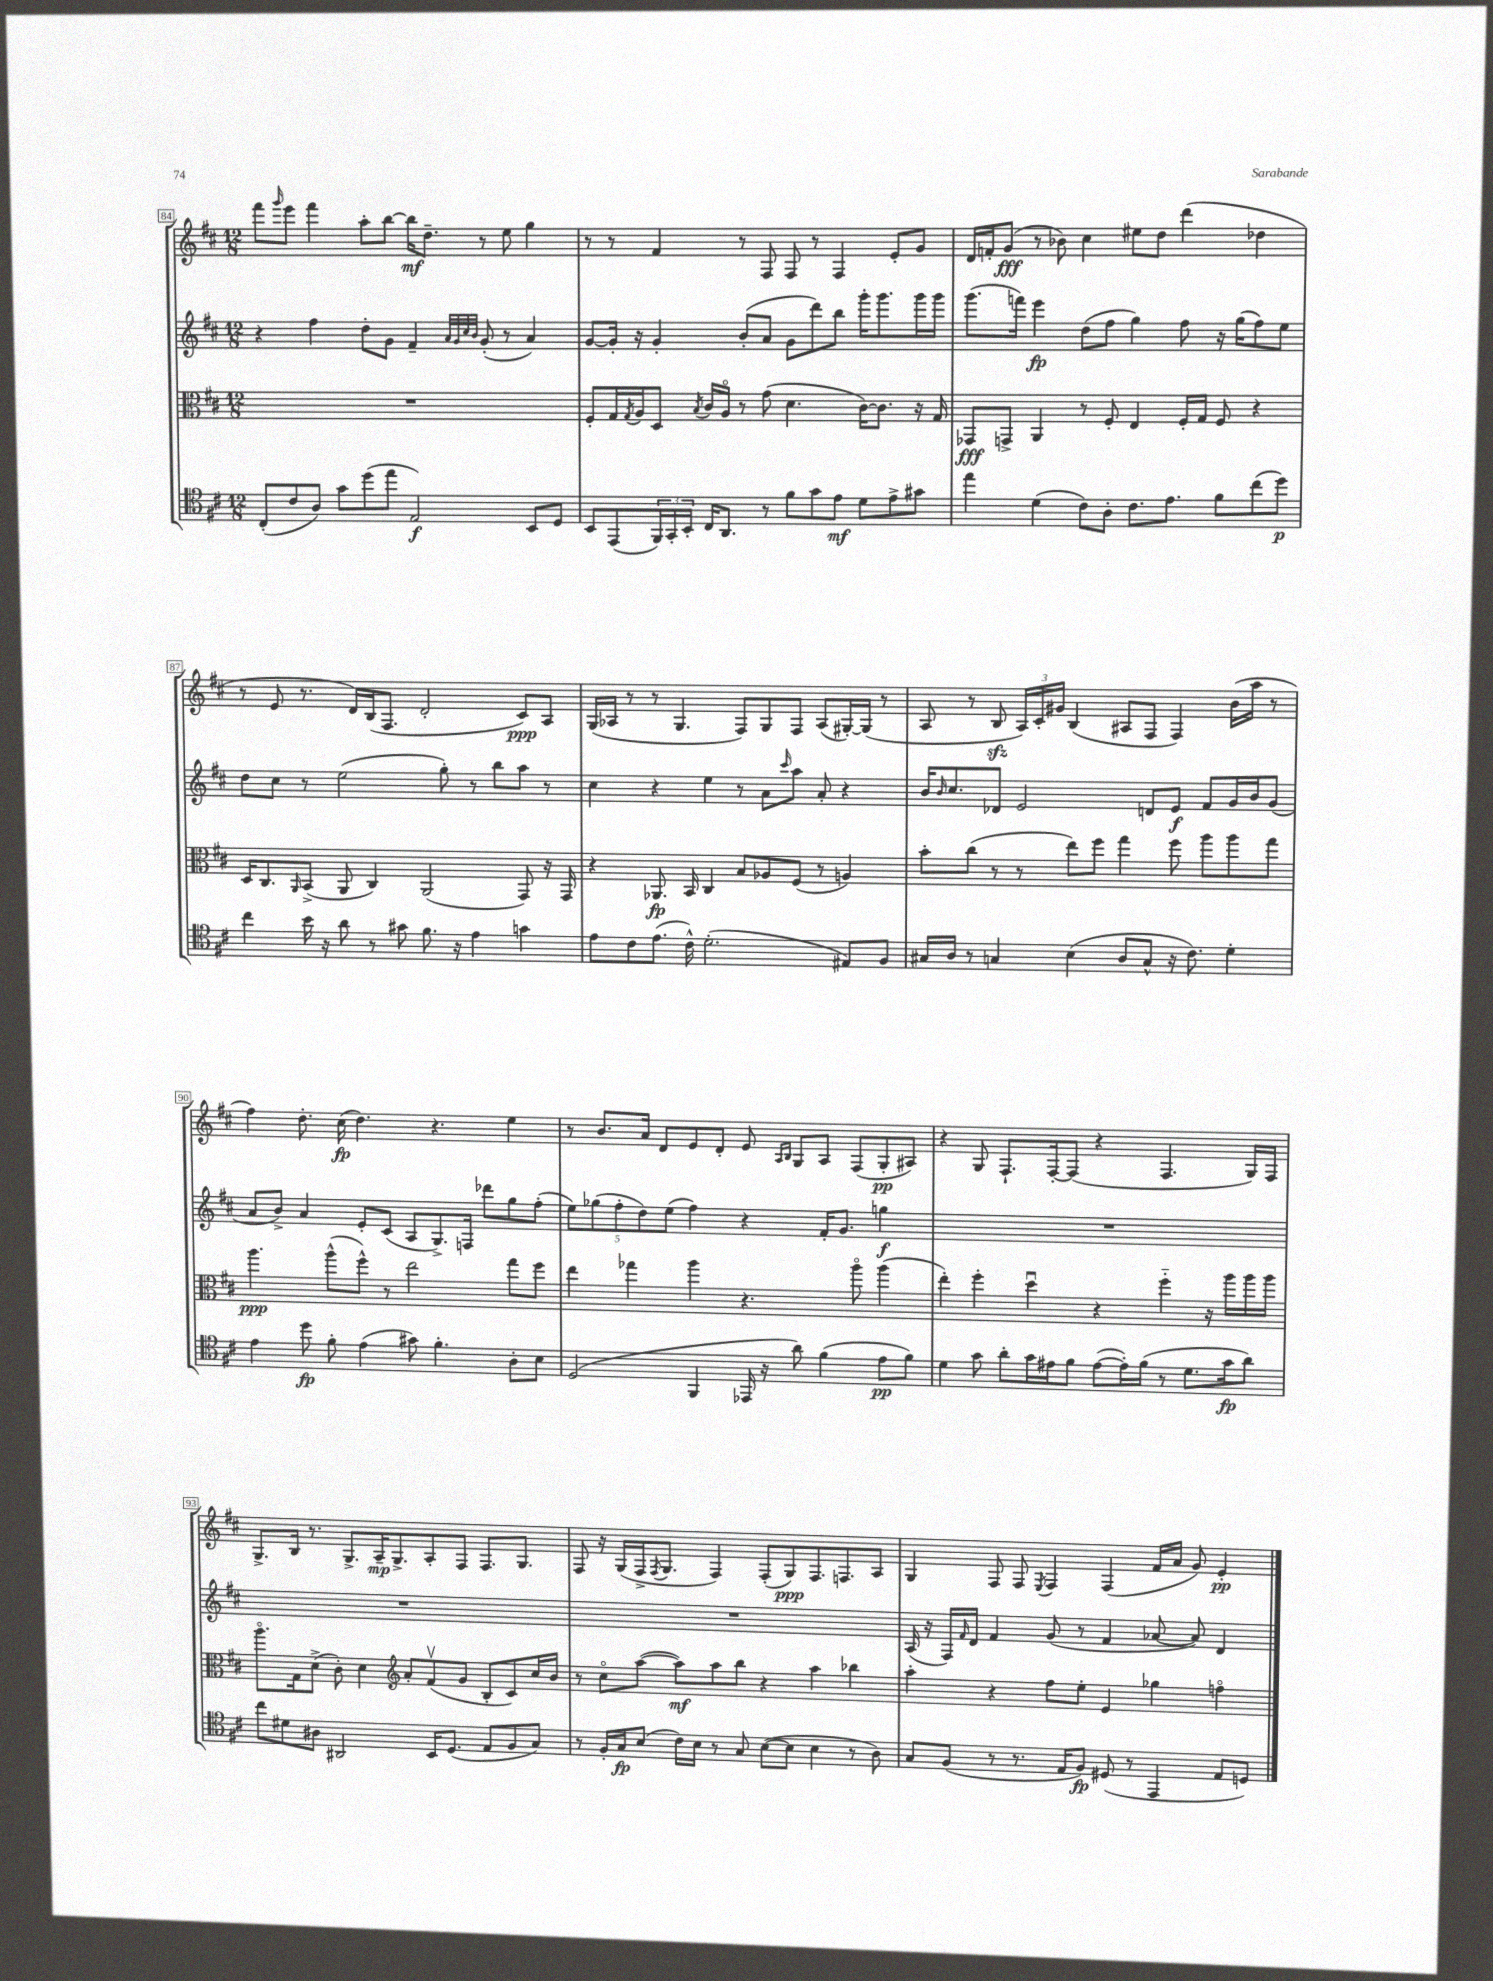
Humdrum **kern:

**kern	**dynam	**kern	**dynam	**kern	**dynam	**kern	**dynam
*part4	*part4	*part3	*part3	*part2	*part2	*part1	*part1
*staff4	*staff4	*staff3	*staff3	*staff2	*staff2	*staff1	*staff1
*clefC4	*	*clefC3	*	*clefG2	*	*clefG2	*
*k[f#c#]	*	*k[f#c#]	*	*k[f#c#]	*	*k[f#c#]	*
*M12/8	*	*M12/8	*	*M12/8	*	*M12/8	*
=84	=84	=84	=84	=84	=84	=84	=84
(8C#'/L	.	1.r	.	4r	.	8fff#\L	.
.	.	.	.	.	.	16qqggg/	.
8c#/	.	.	.	.	.	8eee\J	.
8A/J)	.	.	.	4ff#\	.	4fff#\	.
8g\L	.	.	.	.	.	.	.
(8dd\	.	.	.	8dd'\L	.	8aa'\L	.
8ee\J	.	.	.	8g\J	.	[8bb\J	.
2E/)	f	.	.	4f#~/	.	16bb\KL]	mf
.	.	.	.	.	.	8.dd~\J	.
.	.	.	.	32qqa/LLL	.	.	.
.	.	.	.	32qqg/	.	.	.
.	.	.	.	32qqcc#/	.	.	.
.	.	.	.	32qqb/JJJ	.	.	.
.	.	.	.	(8g'/	.	8r	.
.	.	.	.	8r	.	8ee\	.
8BB/L	.	.	.	4a/)	.	4gg\	.
8D/J	.	.	.	.	.	.	.
=85	=85	=85	=85	=85	=85	=85	=85
8BB/L	.	8F#'/L	.	[8g/L	.	8r	.
(8EE/	.	16G/L	.	16g'/Jk]	.	8r	.
.	.	8qG/	.	.	.	.	.
.	.	16A/J	.	16r	.	.	.
24FF#/L)	.	8D/J	.	4g'/	.	4f#/	.
24GG'/	.	.	.	.	.	.	.
24BB'/JJ	.	.	.	.	.	.	.
.	.	8qB/	.	.	.	.	.
16C#/KL	.	16c#/LL	.	.	.	.	.
8.AA/J	.	16A/JJ	.	.	.	.	.
.	.	8r	.	(8b'/L	.	8r	.
8r	.	(8g\	.	8a/J	.	8F#/	.
8f#\L	.	4.d\	.	8g\L	.	8F#/	.
8g\	.	.	.	8ddd\)	.	8r	.
8e\J	mf	.	.	8bb\J	.	4F#/	.
8d\L	.	[16c#\KL)	.	16ggg'\KL	.	.	.
.	.	8.c#\J]	.	8.ggg\	.	.	.
8e^\	.	.	.	.	.	8e'/L	.
8g#X\J	.	16r	.	16ggg\L	.	8g/J	.
.	.	16G/	.	16ggg\JJ	.	.	.
=86	=86	=86	=86	=86	=86	=86	=86
4ee\	.	8GG-X/L	fff	(8.ggg\L	.	16d/LL	.
.	.	.	.	.	.	16fn'/J	.
.	.	8GGn^/J	.	.	.	(8g/J	fff
.	.	.	.	16fffn\Jk)	.	.	.
(4d\	.	4AA/	.	4eee\	fp	8r	.
.	.	.	.	.	.	8b-X\)	.
8c#\L)	.	8r	.	(8dd\L	.	4cc#\	.
8A'\J	.	8F#'/	.	8ff#\J	.	.	.
8.c#\L	.	4E/	.	4gg\)	.	8ee#X\L	.
.	.	.	.	.	.	8dd\J	.
8.e\J	.	.	.	.	.	.	.
.	.	16F#'/LL	.	8ff#\	.	(4ddd\	.
.	.	16G/JJ	.	.	.	.	.
8f#\L	.	8F#/	.	16r	.	.	.
.	.	.	.	(16gg\KL	.	.	.
(8cc#\	.	4r	.	8ff#\)	.	4dd-X\	.
8dd\J)	p	.	.	8ee\J	.	.	.
!!LO:LB:g=z
=87	=87	=87	=87	=87	=87	=87	=87
4cc#\	.	16D/KL	.	8dd\L	.	8r	.
.	.	8.C#/	.	.	.	.	.
.	.	.	.	8cc#\J	.	8e/	.
.	.	16qqAA/	.	.	.	.	.
16b\	.	(8BB^/J	.	8r	.	8.r	.
16r	.	.	.	.	.	.	.
8a\	.	8AA/	.	(2ee\	.	.	.
.	.	.	.	.	.	16d/LL)	.
8r	.	4C#/)	.	.	.	(16B/J	.
.	.	.	.	.	.	8.F#/J	.
8g#X\	.	.	.	.	.	.	.
8.f#\	.	(2AA/	.	.	.	2d'/	.
.	.	.	.	8gg'\)	.	.	.
16r	.	.	.	.	.	.	.
4e\	.	.	.	8r	.	.	.
.	.	.	.	8bb\L	.	.	.
4gn\	.	8GG/)	.	8aa\J	.	8c#/L)	ppp
.	.	16r	.	8r	.	8A/J	.
.	.	16GG/	.	.	.	.	.
=88	=88	=88	=88	=88	=88	=88	=88
8e\L	.	4r	.	4cc#\	.	(16G/LL	.
.	.	.	.	.	.	16A-X/JJ	.
8c#\	.	.	.	.	.	8r	.
(8.e\J	.	8.AA-X/	fp	4r	.	8r	.
.	.	.	.	.	.	4.G/	.
16c#^^\)	.	16BB/	.	.	.	.	.
(2.d'\	.	4C#/	.	4ee\	.	.	.
.	.	8B/L	.	8r	.	8F#/L)	.
.	.	8A-X/	.	8a\L	.	8G/	.
.	.	.	.	16qqccc#/	.	.	.
.	.	(8F#/J	.	8aa\J	.	8F#/J	.
.	.	8r	.	8a'/	.	(8A-/L	.
8E#X/L)	.	4An/)	.	4r	.	[16G#X'/L)	.
.	.	.	.	.	.	(16G#/JJ]	.
8F#/J	.	.	.	.	.	8r	.
=89	=89	=89	=89	=89	=89	=89	=89
16G#X/LL	.	8b'\L	.	16b/KL	.	8A/	.
.	.	.	.	16qqb/	.	.	.
16A/JJ	.	.	.	8.cc#/	.	.	.
8r	.	(8cc#\J	.	.	.	8r	.
4Gn/	.	8r	.	8d-X/J	.	8Bzz/	.
.	.	8r	.	2e/	.	24A/LL)	.
.	.	.	.	.	.	24c#'/	.
.	.	.	.	.	.	24g#X/JJ	.
(4B\	.	8ee\L)	.	.	.	(4B/	.
.	.	8ff#\J	.	.	.	.	.
8A/L	.	4gg\	.	.	.	8A#X/L	.
8G^^/J	.	.	.	8dn/L	.	8F#/J	.
16r	.	8ff#\	.	8e/J	f	4F#/)	.
8.c#\)	.	.	.	.	.	.	.
.	.	8aa\L	.	8f#/L	.	.	.
4d'\	.	8aa\	.	16g/L	.	(16b\LL	.
.	.	.	.	16b/J	.	16aa\JJ	.
.	.	8gg\J	.	(8g/J	.	8r	.
!!LO:LB:g=z
=90	=90	=90	=90	=90	=90	=90	=90
4e\	.	4.aa\	ppp	8a/L	.	4ff#\)	.
.	.	.	.	8b^/J)	.	.	.
8dd\	fp	.	.	4a/	.	8.dd'\	.
8f#'\	.	(8aa^^\L	.	.	.	.	.
.	.	.	.	.	.	(16cc#\	fp
(4e\	.	8ff#^^\J)	.	8e'/L	.	4.dd\)	.
.	.	8r	.	(8c#/J	.	.	.
8g#X\)	.	2ee\	.	8A/L	.	.	.
4.f#'\	.	.	.	8.G^/)	.	4.r	.
.	.	.	.	16Fn/Jk	.	.	.
.	.	.	.	8ddd-X\L	.	.	.
8A'\L	.	8gg\L	.	8gg\	.	4ee\	.
8B\J	.	8ff#\J	.	(8ff#'\J	.	.	.
=91	=91	=91	=91	=91	=91	=91	=91
(2D/	.	4ee\	.	10ee\L)	.	8r	.
.	.	.	.	(10gg-X\	.	.	.
.	.	.	.	.	.	8.b/L	.
.	.	.	.	10ff#'\	.	.	.
.	.	4gg-X\	.	.	.	.	.
.	.	.	.	10dd\)	.	.	.
.	.	.	.	.	.	16a/Jk	.
.	.	.	.	.	.	8d/L	.
.	.	.	.	(10ee\J	.	.	.
4FF#/	.	4aa\	.	4ff#\)	.	8e/	.
.	.	.	.	.	.	8d'/J	.
16EE-X/	.	4.r	.	4r	.	8e/	.
16r	.	.	.	.	.	.	.
.	.	.	.	.	.	16qqA/LL	.
.	.	.	.	.	.	16qqB/JJ	.
8a\)	.	.	.	.	.	8G/L	.
(4f#\	.	.	.	16f#'/KL	.	8A/J	.
.	.	.	.	8.g/J	.	.	.
.	.	8aa\	.	.	.	(8F#/L	.
8e\L	pp	(4aa\	.	4ggn\	f	8G'/	pp
8f#\J)	.	.	.	.	.	8A#X/J)	.
=92	=92	=92	=92	=92	=92	=92	=92
4d\	.	4ee'\)	.	1.r	.	4r	.
8g\	.	4ff#'\	.	.	.	8G/	.
8a'\L	.	.	.	.	.	8.F#`/L	.
16g\L	.	4ddu\	.	.	.	.	.
16e#X\J	.	.	.	.	.	[16F#'/k	.
8f#\J	.	.	.	.	.	(8F#/J]	.
([8e#\L	.	4r	.	.	.	4r	.
16e#'\L])	.	.	.	.	.	.	.
(16f#\JJ	.	.	.	.	.	.	.
8r	.	4ff#\	.	.	.	4.F#/	.
8.d\L	.	.	.	.	.	.	.
.	.	16r	.	.	.	.	.
16g\k	fp	16aa\LL	.	.	.	.	.
8a\J)	.	16aa\	.	.	.	16G/LL)	.
.	.	16aa\JJ	.	.	.	16F#/JJ	.
!!LO:LB:g=z
=93	=93	=93	=93	=93	=93	=93	=93
8cc#\L	.	8.aa\L	.	1.r	.	8.G^/L	.
8d#X\	.	.	.	.	.	.	.
.	.	16G\k	.	.	.	16B/Jk	.
8A#X\J	.	(8d^\J	.	.	.	8.r	.
2AA#X/	.	8c#'\)	.	.	.	.	.
.	.	.	.	.	.	8.G^/L	.
.	.	4d\	.	.	.	.	.
.	.	.	.	.	.	16A~/K	mp
.	.	.	.	.	.	8.G^/	.
*	*	*clefG2	*	*	*	*	*
.	.	8a'/L	.	.	.	.	.
16BB/KL	.	(8f#v/	.	.	.	8A'/	.
(8.D/J	.	.	.	.	.	.	.
.	.	8g/J	.	.	.	8F#/J	.
8E/L	.	8B'/L	.	.	.	8.F#/L	.
8F#/	.	8c#/)	.	.	.	.	.
.	.	.	.	.	.	8.G/J	.
8G/J)	.	16cc#/L	.	.	.	.	.
.	.	16b/JJ	.	.	.	.	.
=94	=94	=94	=94	=94	=94	=94	=94
8r	.	8r	.	1.r	.	8F#/	.
16F#'/LL	.	8cc#\L	.	.	.	16r	.
16G/J	fp	.	.	.	.	(16G/LL	.
(8B/J	.	([8aa\J	.	.	.	16F#^/J	.
.	.	.	.	.	.	8qF#/	.
.	.	.	.	.	.	8.G/J	.
16c#\LL)	.	8aa\L])	mf	.	.	.	.
16B\JJ	.	.	.	.	.	.	.
8r	.	8aa\	.	.	.	4F#/)	.
8G/	.	8bb\J	.	.	.	.	.
([8B\L	.	4r	.	.	.	(8F#'/L	.
8B\J]	.	.	.	.	.	8G/)	ppp
4B\	.	4aa\	.	.	.	8.F#/	.
.	.	.	.	.	.	8.Fn/	.
8r	.	4bb-X\	.	.	.	.	.
8A\)	.	.	.	.	.	8A/J	.
=95	=95	=95	=95	=95	=95	=95	=95
8G/L	.	4aa'\	.	(16A/	.	4G/	.
.	.	.	.	16r	.	.	.
(8F#/J	.	.	.	16F#/LL)	.	.	.
.	.	.	.	16qqf#/	.	.	.
.	.	.	.	16d/JJ	.	.	.
8r	.	4r	.	4f#/	.	8F#/	.
8.r	.	.	.	.	.	8F#/	.
.	.	.	.	.	.	8qE/	.
.	.	8ff#\L	.	(8g/	.	4F#/	.
16E/KL	.	.	.	.	.	.	.
8F#/J)	fp	8ee'\J	.	8r	.	.	.
(8D#X/	.	4e/	.	4f#/	.	(4F#/	.
8r	.	.	.	.	.	.	.
4EE/	.	4gg-X\	.	[8a-X/	.	16f#/LL	.
.	.	.	.	.	.	16a/JJ	.
.	.	.	.	8a-/])	.	8g/)	.
8E/L	.	4ffn\	.	4d/	.	4e'/	pp
8Dn/J)	.	.	.	.	.	.	.
==	==	==	==	==	==	==	==
*-	*-	*-	*-	*-	*-	*-	*-
